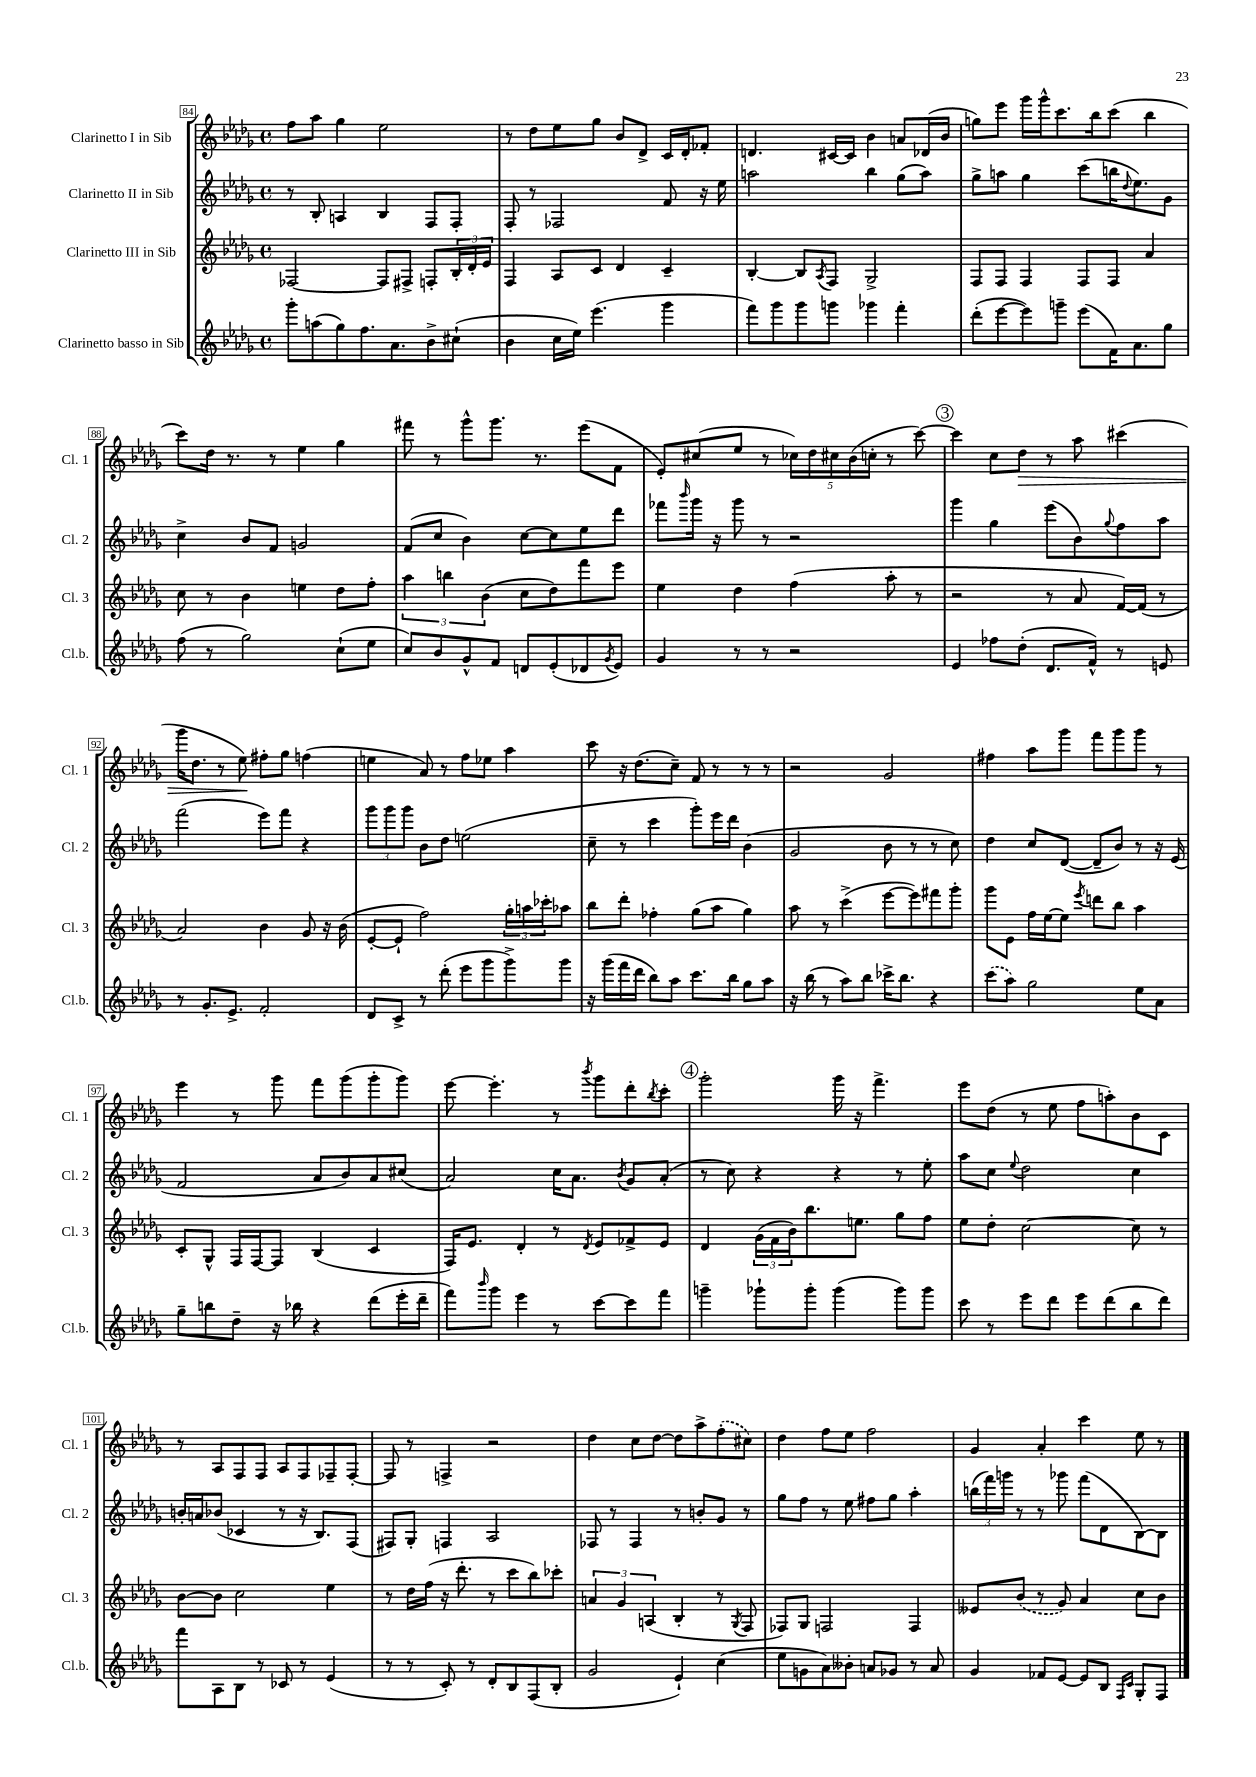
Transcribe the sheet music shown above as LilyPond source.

<<
\new StaffGroup <<
\new Staff = "s0" \with { instrumentName = "Clarinetto I in Sib" shortInstrumentName = "Cl. 1" } {
    \clef treble \key des \major \defaultTimeSignature \time 4/4
    f''8 aes''8 ges''4 ees''2 |
    r8 des''8 ees''8 ges''8 bes'8 des'8-> c'16 des'16-. fes'8-. |
    d'4. cis'16~ cis'16 bes'4 a'8 des'16( bes'16 |
    g''8) ees'''8 ges'''16 ges'''16-^ c'''8. bes''16 c'''8( bes''4 |
    c'''8) des''16 r8. r8 ees''4 ges''4 |
    fis'''8 r8 ges'''8-^ ges'''8. r8. ees'''8( f'8 |
    ees'8-.) cis''8( ees''8 r8 \tuplet 5/4 { ces''16) des''16 cis''16 bes'16( c''16-. } r8 c'''8~) |
    \mark \markup { \circle "3" } c'''4 c''8 des''8\> r8 aes''8 cis'''4( |
    ges'''16 des''8. r8 ees''8\!) fis''8-. ges''8 f''4( |
    e''4 aes'8) r8 f''8 ees''8 aes''4 |
    c'''8 r16 des''8.( c''8--) f'8 r8 r8 r8 |
    r2 ges'2 |
    fis''4 aes''8 ges'''8 f'''8 ges'''8 ges'''8 r8 |
    ees'''4 r8 ges'''8 f'''8 ges'''8( ges'''8-. ges'''8) |
    ees'''8~ ees'''4.-. r8 \acciaccatura { bes'''8 } ges'''8 des'''8-. \acciaccatura { bes''8 } c'''8-. |
    \mark \markup { \circle "4" } ges'''2-. ges'''16 r16 f'''4.-> |
    ees'''8 des''8( r8 ees''8 f''8 a''8-.) bes'8 c'8 |
    r8 aes8 f8 f8 aes8 f8 fes8-- fes8~-. |
    fes8 r8 f4-> r2 |
    des''4 c''8 des''8~ des''8 aes''8-> \once \slurDashed f''8-.( cis''8) |
    des''4 f''8 ees''8 f''2 |
    ges'4 aes'4-. c'''4 ees''8 r8 \bar "|." |
}
\new Staff = "s1" \with { instrumentName = "Clarinetto II in Sib" shortInstrumentName = "Cl. 2" } {
    \clef treble \key des \major \defaultTimeSignature \time 4/4
    r8 bes8-. a4 bes4 f8 f8-. |
    f8-. r8 fes2 f'8 r16 ees''16 |
    a''2 bes''4 ges''8( a''8) |
    ges''8-> a''8 ges''4 c'''8( b''16 \appoggiatura { des''8 } ees''8.) ges'8 |
    c''4-> bes'8 f'8 g'2 |
    f'8( c''8 bes'4) c''8~ c''8 ees''8 des'''8 |
    fes'''8 \grace { bes'''16 } ges'''16 r16 ges'''8 r8 r2 |
    \mark \markup { \circle "3" } ges'''4 ges''4 ees'''8( bes'8) \appoggiatura { ges''8 } f''8 aes''8 |
    f'''2( ees'''8) f'''8 r4 |
    \tuplet 3/2 { ges'''8 ges'''8 ges'''8 } bes'8 des''8 e''2( |
    c''8-- r8 c'''4 ges'''8-.) ees'''16 des'''16 bes'4( |
    ges'2 bes'8 r8 r8 c''8) |
    des''4 c''8 des'8~( des'8-- bes'8) r8 r16 ees'16( |
    f'2 aes'8 bes'8) aes'8 cis''8( |
    aes'2) c''16 aes'8. \acciaccatura { bes'8 } ges'8 aes'8-.( |
    \mark \markup { \circle "4" } r8 c''8) r4 r4 r8 ees''8-. |
    aes''8 c''8 \appoggiatura { ees''8 } des''2 c''4 |
    b'16-. a'16 bes'8( ces'4 r8 r16 bes8.) f8( |
    fis8) ges8-. f4 aes2 |
    fes8 r8 fes4 r8 b'8-. ges'8 r8 |
    ges''8 f''8 r8 ees''8 fis''8 ges''8 aes''4-. |
    \tuplet 3/2 { b''16( f'''16) g'''16 } r8 r8 ges'''8 f'''8( des'8 bes8~) bes8 \bar "|." |
}
\new Staff = "s2" \with { instrumentName = "Clarinetto III in Sib" shortInstrumentName = "Cl. 3" } {
    \clef treble \key des \major \defaultTimeSignature \time 4/4
    fes2~ fes8 fis8-> f8-. \tuplet 3/2 { bes16-. des'16-. ees'16 } |
    f4 aes8 c'8 des'4 c'4-- |
    bes4~-. bes8 \acciaccatura { aes8 } f8 ges2-> |
    f8 f8 f4 f8 f8 aes'4 |
    c''8 r8 bes'4 e''4 des''8 f''8-. |
    \tuplet 3/2 { aes''4 b''4 bes'4( } c''8 des''8) f'''8 ees'''8 |
    ees''4 des''4 f''4( aes''8-. r8 |
    \mark \markup { \circle "3" } r2 r8 aes'8 f'16~) f'16( r8 |
    aes'2) bes'4 ges'8 r16 bes'16( |
    ees'8~-. ees'8-! f''2) \tuplet 3/2 { ges''16-. a''16 ces'''16-. } aes''8 |
    bes''8 des'''8-. fes''4-. ges''8( aes''8 ges''4) |
    aes''8 r8 c'''4->( ees'''8~ ees'''8) fis'''8 ges'''8-. |
    ges'''8 ees'8 f''16 ees''16~ ees''8 \acciaccatura { ees'''8 } d'''8 bes''8 aes''4 |
    c'8-. ges8-^ f16 f16~ f8 bes4( c'4 |
    f16) ees'8. des'4-. r8 \acciaccatura { des'8 } ees'8 fes'8-> ees'8 |
    \mark \markup { \circle "4" } des'4 \tuplet 3/2 { ges'16( f'16 bes'16) } bes''8. e''8. ges''8 f''8 |
    ees''8 des''8-. c''2~ c''8 r8 |
    bes'8~ bes'8 c''2 ees''4 |
    r8 des''16 f''16( r16 des'''8.-. r8 c'''8 bes''8) ces'''8-. |
    \tuplet 3/2 { a'4 ges'4 a4( } bes4-. r8 \acciaccatura { ges8 } f8 |
    fes8) ges8 f2 f4 |
    eeses'8 \once \slurDashed bes'8( r8 ges'8) aes'4 c''8 bes'8 \bar "|." |
}
\new Staff = "s3" \with { instrumentName = "Clarinetto basso in Sib" shortInstrumentName = "Cl.b." } {
    \clef treble \key des \major \defaultTimeSignature \time 4/4
    ges'''8-. a''8( ges''8) f''8. aes'8. bes'8-> cis''8-!( |
    bes'4 c''16 ees''16) ees'''4.( ges'''4 |
    f'''8) ges'''8 ges'''8 g'''8 ges'''4 f'''4-. |
    des'''8-.( ees'''8~ ees'''8) g'''8-- ees'''8( f'16) aes'8. ges''8 |
    f''8( r8 ges''2) c''8-!( ees''8 |
    c''8) bes'8 ges'8-^ f'8 d'8 ees'8-.( des'8 \acciaccatura { ges'8 } ees'8) |
    ges'4 r8 r8 r2 |
    \mark \markup { \circle "3" } ees'4 fes''8 des''8-.( des'8. f'16-^) r8 e'8 |
    r8 ges'8.-. ees'8.-> f'2-. |
    des'8 c'8-> r8 des'''8-.( ees'''8 ges'''8 ges'''8->) ges'''8 |
    r16 ges'''16( f'''16 des'''16 bes''8) aes''8 c'''8. bes''16 ges''8 aes''8 |
    r16 bes''16( r8 aes''8) bes''8 ces'''16-> bes''8. r4 |
    \once \slurDashed c'''8( aes''8) ges''2 ees''8 aes'8 |
    ges''8-- b''8 des''8-- r16 bes''16 r4 des'''8( ees'''16-. des'''16-- |
    f'''8) \grace { bes'''16 } ges'''8 ees'''4 r8 c'''8~ c'''8 f'''8 |
    \mark \markup { \circle "4" } g'''4-- ges'''8-! ges'''8-. ges'''4( ges'''8) ges'''8 |
    c'''8 r8 ees'''8 des'''8 ees'''8 des'''8( bes''8 des'''8) |
    f'''8 aes8 bes8 r8 ces'8 r8 ees'4( |
    r8 r8 c'8-.) r8 des'8-. bes8 f8( bes8-. |
    ges'2 ees'4-!) c''4( |
    ees''8 g'8 aes'8) beses'8-. a'8 ges'8 r8 a'8 |
    ges'4 fes'8 ees'8~ ees'8 bes8 \grace { f16 c'16 } ges8-. f8 \bar "|." |
}
>>
>>
\layout { \context { \Score currentBarNumber = #84 \override BarNumber.stencil = #(make-stencil-boxer 0.1 0.3 ly:text-interface::print) } }
